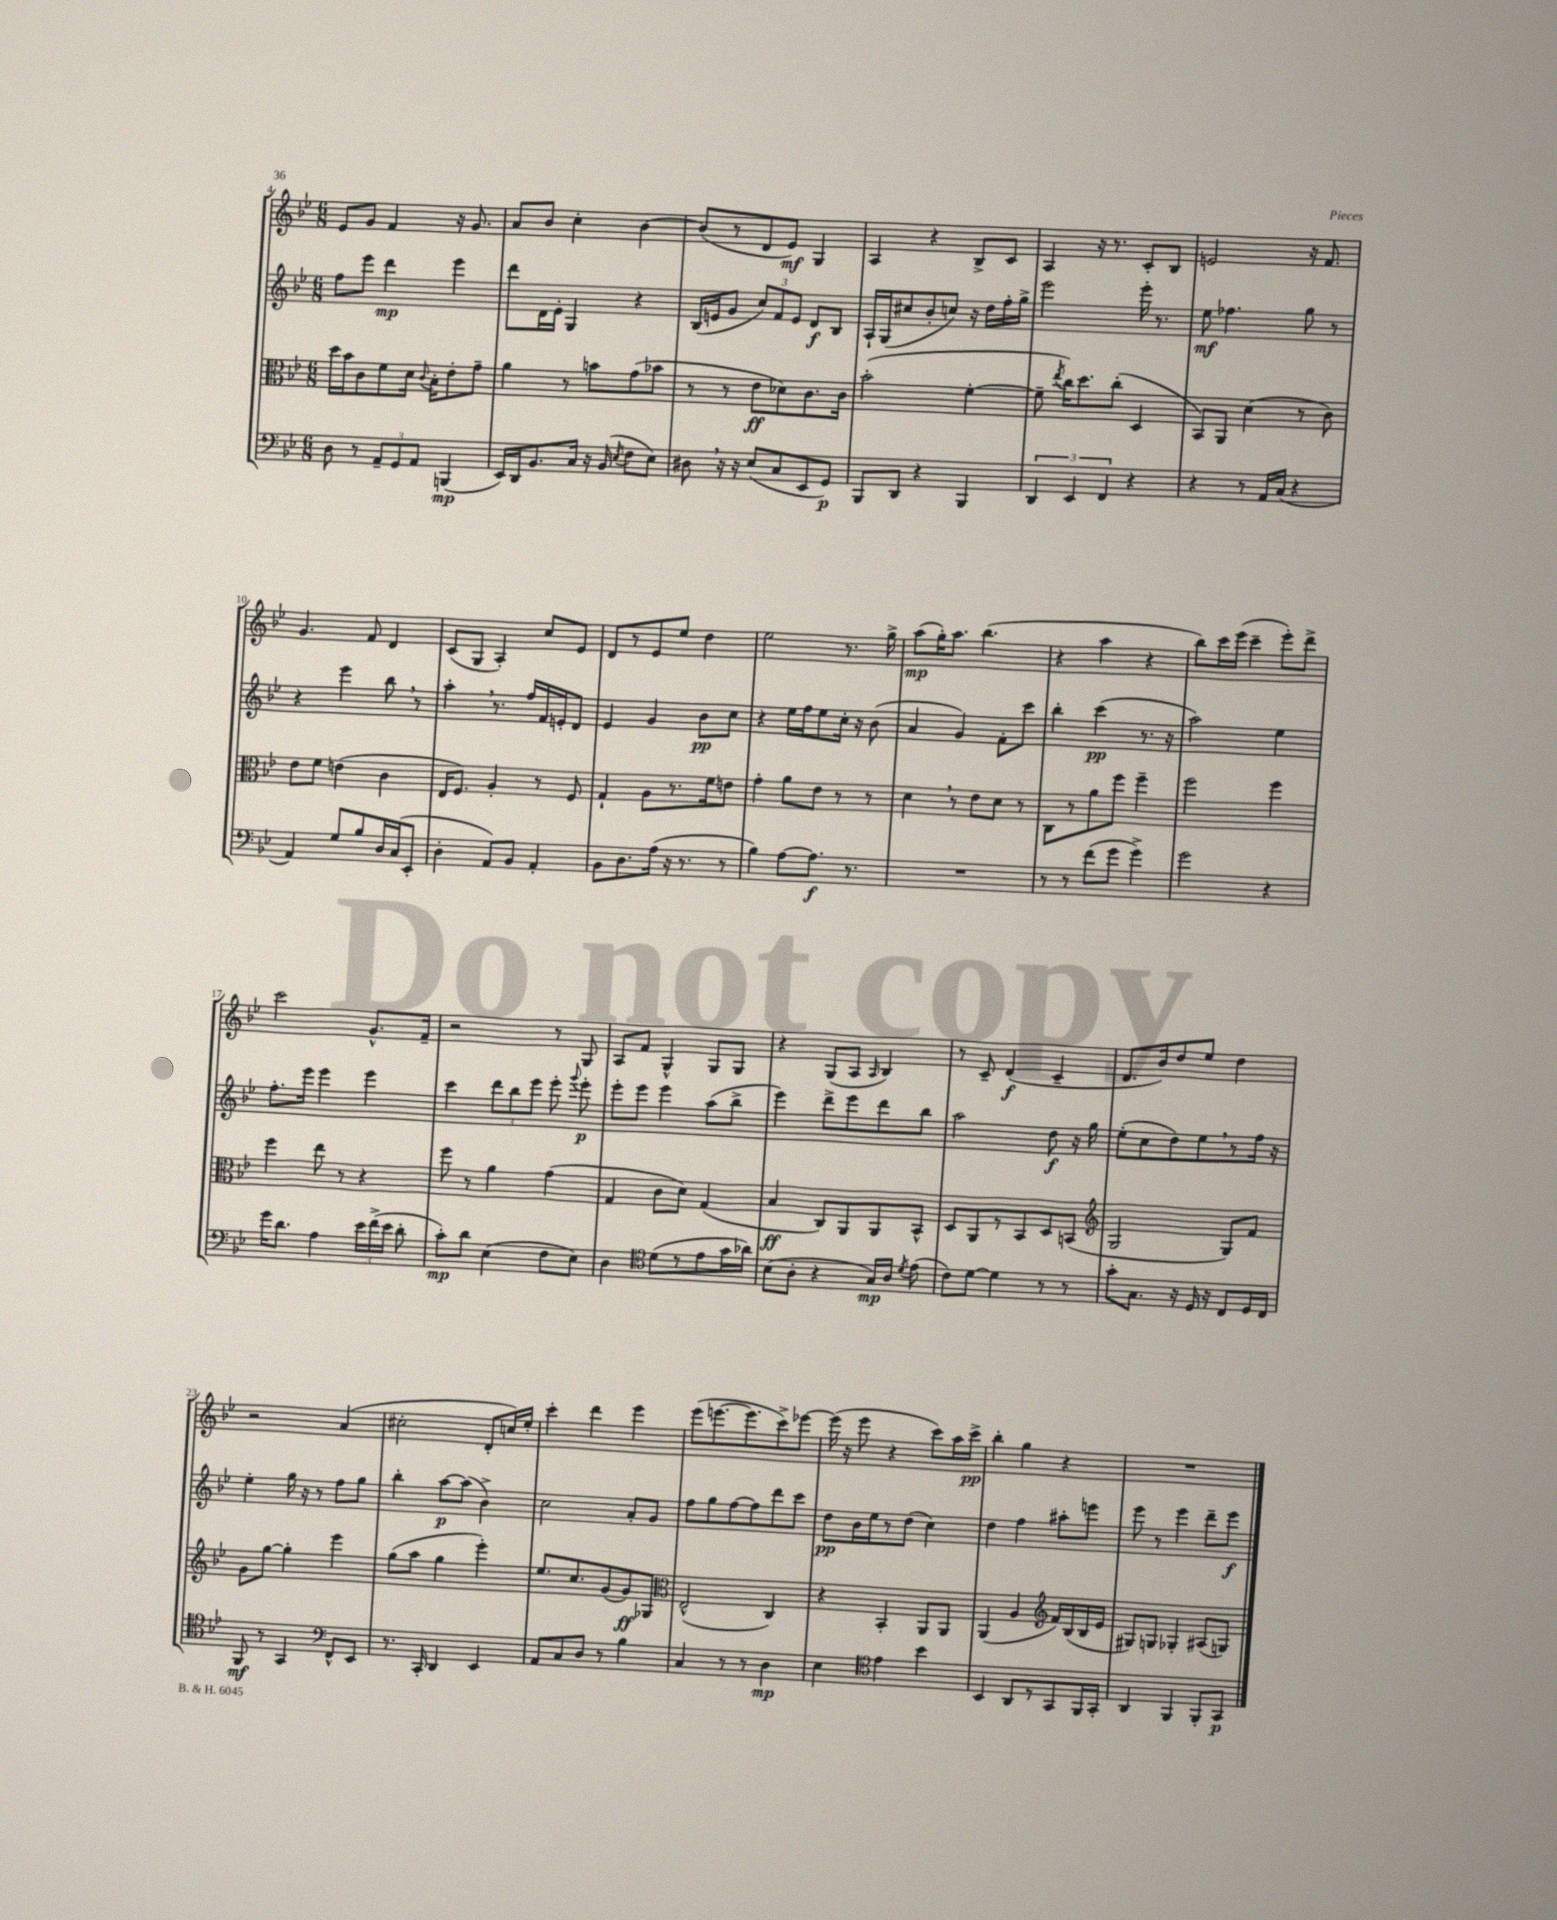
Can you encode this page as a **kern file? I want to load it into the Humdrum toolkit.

**kern	**kern	**kern	**kern
*staff4	*staff3	*staff2	*staff1
*clefF4	*clefC3	*clefG2	*clefG2
*k[b-e-]	*k[b-e-]	*k[b-e-]	*k[b-e-]
*M6/8	*M6/8	*M6/8	*M6/8
8D\	16dd\LL	8ff\L	8e-/L
.	16b-\J	.	.
8r	8c\	8eee-\J	8g/J
12AA~/L	8f\	4ddd\	4f/
12GG/	.	.	.
.	16d\Jk	.	.
12AA/J	.	.	.
.	8qqc/	.	.
.	16B-'\LK	.	.
(4BBB/	8e-'\	4eee-\	16r
.	.	.	8.g/
.	8g~\J	.	.
=	=	=	=
16EE-/LL)	4a\	8ddd\L	8a/L
16DD/J	.	.	.
8.BB-/	.	16d\L	8b-/J
.	.	16e-'\JJ	.
.	8r	4G/	4cc'\
16C/Jk	.	.	.
16r	8b\L	.	.
(16BB-/	.	.	.
8qE-/	.	.	.
8F\L	(8g\	4r	[4b-\
8E-\J)	8b-\J	.	.
=	=	=	=
8D#\	8r	(16B-/LL	(8b-/]L
.	.	16e/J	.
16r	8r	8g/J	8r
16r	.	.	.
(8E-/L	8e-\L	12cc/L)	8d/
.	.	12f/	.
8C/	8d-\)	.	8e-/J)
.	.	12e/J	.
8EE-/	8.c\	8d/L	4G/
8GG/J)	.	8B-/J	.
.	16c\Jk	.	.
=	=	=	=
8BBB-/L	(2b-'\	16A`/LL	4A/
.	.	(16G/J	.
8DD/J	.	8cc#/	.
4r	.	8b-'/	4r
.	.	8cc/J)	.
4BBB-/	[4f'\	16r	8B-^/L
.	.	16dd\LL	.
.	.	16ff'\	8c/J
.	.	16gg^\JJ	.
=	=	=	=
6DD/	8f~\]	2eee-\	4A/
.	8qee-/	.	.
.	16cc\LK)	.	.
6EE-/	.	.	.
.	8.dd\	.	.
.	.	.	16r
.	.	.	8.r
6FF/	.	.	.
.	(8cc'\J	.	.
4r	4D/	16eee-'\	8c'/L
.	.	8.r	.
.	.	.	8B-/J
=	=	=	=
4r	8BB-/L)	8ee-\	2e/
.	8AA/J	4.ff-\	.
8r	(4d\	.	.
16AA/LL	.	.	.
(16C/JJ	.	.	.
4r	8r	8gg\	16r
.	.	.	8.f/
.	8c\)	8r	.
=	=	=	=
4AA/)	8e-\L	4r	4.g/
.	8f\J	.	.
8G/L	(4e\	4eee-\	.
8B-/	.	.	8f/
16D/L	4c\	8bb-\	4d/
(16C/J	.	.	.
8EE-'/J	.	8r	.
=	=	=	=
4D'\	16E-/LK	4aa'\	(8c/L
.	8.F/J)	.	.
.	.	.	8G/J
8AA/L)	4A'/	8.r	4A'/)
8BB-/J	.	.	.
.	.	16ff/LL	.
4AA'/	8r	16f/	8cc/L
.	.	16e'/J	.
.	8F/	8d/J	8e-/J
=	=	=	=
8BB-\L	4G`/	4e-/	8d/L
8.D\	.	.	8r
.	8A\L	4g/	8e-/
(16A\Jk	.	.	.
16r	8.r	.	8ee-/J
8.r	.	.	.
.	.	8b-\L	4dd\
.	16f\k	.	.
8r	8e\J	8cc\J	.
=	=	=	=
4B-\)	4g'\	4r	2ee-\
[8A\L	8a\L	16ee-\LL	.
.	.	16ff\J	.
8.A\]J	8e-\J	8ee-\	.
.	8r	16cc'\Jk	8.r
8.r	.	16r	.
.	8r	(8b-\	.
.	.	.	16gg^\
=	=	=	=
2.r	4d\	4a/	(8aa\L
.	.	.	16gg'\K)
.	.	.	8.aa\J
.	8r	4g/)	.
.	8e-\L	.	(4.bb-\
.	8d\J	8f'\L	.
.	8r	8ccc\J	.
=	=	=	=
8r	8C\L	4bb-'\	4r
8r	8r	.	.
(8f\L	8a\	(4ccc\	4aa\
8g\J	8ff\J	.	.
4g^\)	4ff~\	8.r	4r
.	.	16r	.
=	=	=	=
2g\	2ff\	2aa\)	8bb-\L)
.	.	.	16ccc\L
.	.	.	(16eee-\JJ
.	.	.	4ccc~\
4r	4ff\	4ee-\	8eee-'\L)
.	.	.	8ddd^\J
=	=	=	=
16g\LK	4ff\	8.ff'\L	2ccc\
8.d\J	.	.	.
.	.	16eee-\Jk	.
4A\	8ee-\	4eee-\	.
.	8r	.	.
24e-\LL	4r	4eee-\	8.g^^/L
(24f^\	.	.	.
24e-\JJ	.	.	.
8d'\	.	.	.
.	.	.	16f~/Jk
=	=	=	=
8c'\L)	8ff\	4ccc\	2r
8d\J	8r	.	.
(4E-\	4a\	12ddd\L	.
.	.	12bb-\	.
.	.	12eee-\J	.
8F\L	(4g\	8eee-'\	8r
.	.	8qqggg/	.
8E-\J)	.	8eee-'\	8G/
=	=	=	=
4D\	4G/	8eee-'\L	8A/L
.	.	8eee-\J	8f/J
*clefC4	*	*	*
(8d\L	8c\L	4eee-\	4G^^/
8r	8d\J)	.	.
8e-\	(4G/	(8aa\L	8G/L
16g\L	.	8bb-^\J	8G/J
16a-\JJ)	.	.	.
=	=	=	=
(8B-\L	4B-/	4eee-\)	4r
8A'\J	.	.	.
4r	8C/L)	8ddd^\L	(8G/L
.	8AA/	8eee-\	8A/J
.	.	.	16qqA/
16G/LL)	8AA/	8ddd\	4B-/)
16A/JJ	.	.	.
8qd/	.	.	.
(8e-\	8BB-^^/J	8bb-\J	.
=	=	=	=
8c\L)	8D/L	2aa\	8r
[8d\J	8AA/	.	8c~/
4d\]	8r	.	(4d/
.	8BB-/	.	.
8r	8D/	8dd\	4c~/
8r	(8BB/J	16r	.
.	.	16gg\	.
=	=	=	=
*	*clefG2	*	*
8g'\L	2G/	(8ee-'\L	8.d/L
8.G\J	.	8cc\	.
.	.	.	16b-/k)
.	.	8dd\)	8dd/
16r	.	.	.
16D/	.	8ee-\	8ee-/J
16r	.	.	.
8C/L	8G/L)	8r	4dd\
16D/L	8f/J	16ff\Jk	.
16C/JJ	.	16r	.
=	=	=	=
8FF/	8g\L	4ee-'\	2r
8r	[8gg\J	.	.
4GG/	4gg'\]	16gg\	.
.	.	16r	.
.	.	8r	.
*clefF4	*	*	*
8FF^^/L	4eee-\	8ff\L	(4a/
8EE-/J	.	8gg\J	.
=	=	=	=
8.r	(8gg\L	4bb-'\	2cc#'\
.	8aa\J	.	.
16CC'/	.	.	.
4DD/	4gg\	[8aa\L	.
.	.	(8aa\]J	.
4EE-/	4eee-'\)	4b-^\)	8d'/L
.	.	.	16cc/L)
.	.	.	16ee-'/JJ
=	=	=	=
8AA/L	8.ee-/L	2cc\	4ccc'\
8C/	.	.	.
.	8.cc/	.	.
8D/J	.	.	4ddd\
8r	(8g/	.	.
4B-\	8g/)	8a'/L	4eee-\
.	8G-/J	8g/J	.
=	=	=	=
*	*clefC3	*	*
4C/	(2E-^^/	8ff\L	(8eee-\L
.	.	8gg\	[8.eee\
8r	.	[8ff\	.
.	.	.	8.eee\]
8r	.	8ff\]	.
4D\	4C/)	8ddd\	8ccc^\)
.	.	8ccc\J	[8eee-\J
=	=	=	=
4E-\	4r	8dd\L	(16eee-\]
.	.	.	16r
.	.	16b-\L	8eee-\
.	.	16ee-\J	.
*clefC4	*	*	*
4e-\	4BB-'/	8r	4r
.	.	(8dd\J	.
4b-\	8AA/L	4cc\)	8ccc\L)
.	8AA/J	.	16aa\L
.	.	.	16ccc^\JJ
=	=	=	=
4BB-/	(4AA/	4dd\	4bb-'\
8AA/L	4A/	4ff\	4gg\
8r	.	.	.
*	*clefG2	*	*
8GG/	16f/LL)	8aa#'\L	4r
.	(16B-/	.	.
16FF/L	16B-/	8eee\J	.
16GG'/JJ	16e-/JJ	.	.
=	=	=	=
4AA/	8G#/L)	8eee-\	2.r
.	8G/J	8r	.
4FF/	4G-'/	4eee-\	.
8FF'/L	(8A#/L	8ddd~\L	.
8GG/J	8G/J)	8eee-\J	.
==	==	==	==
*-	*-	*-	*-
